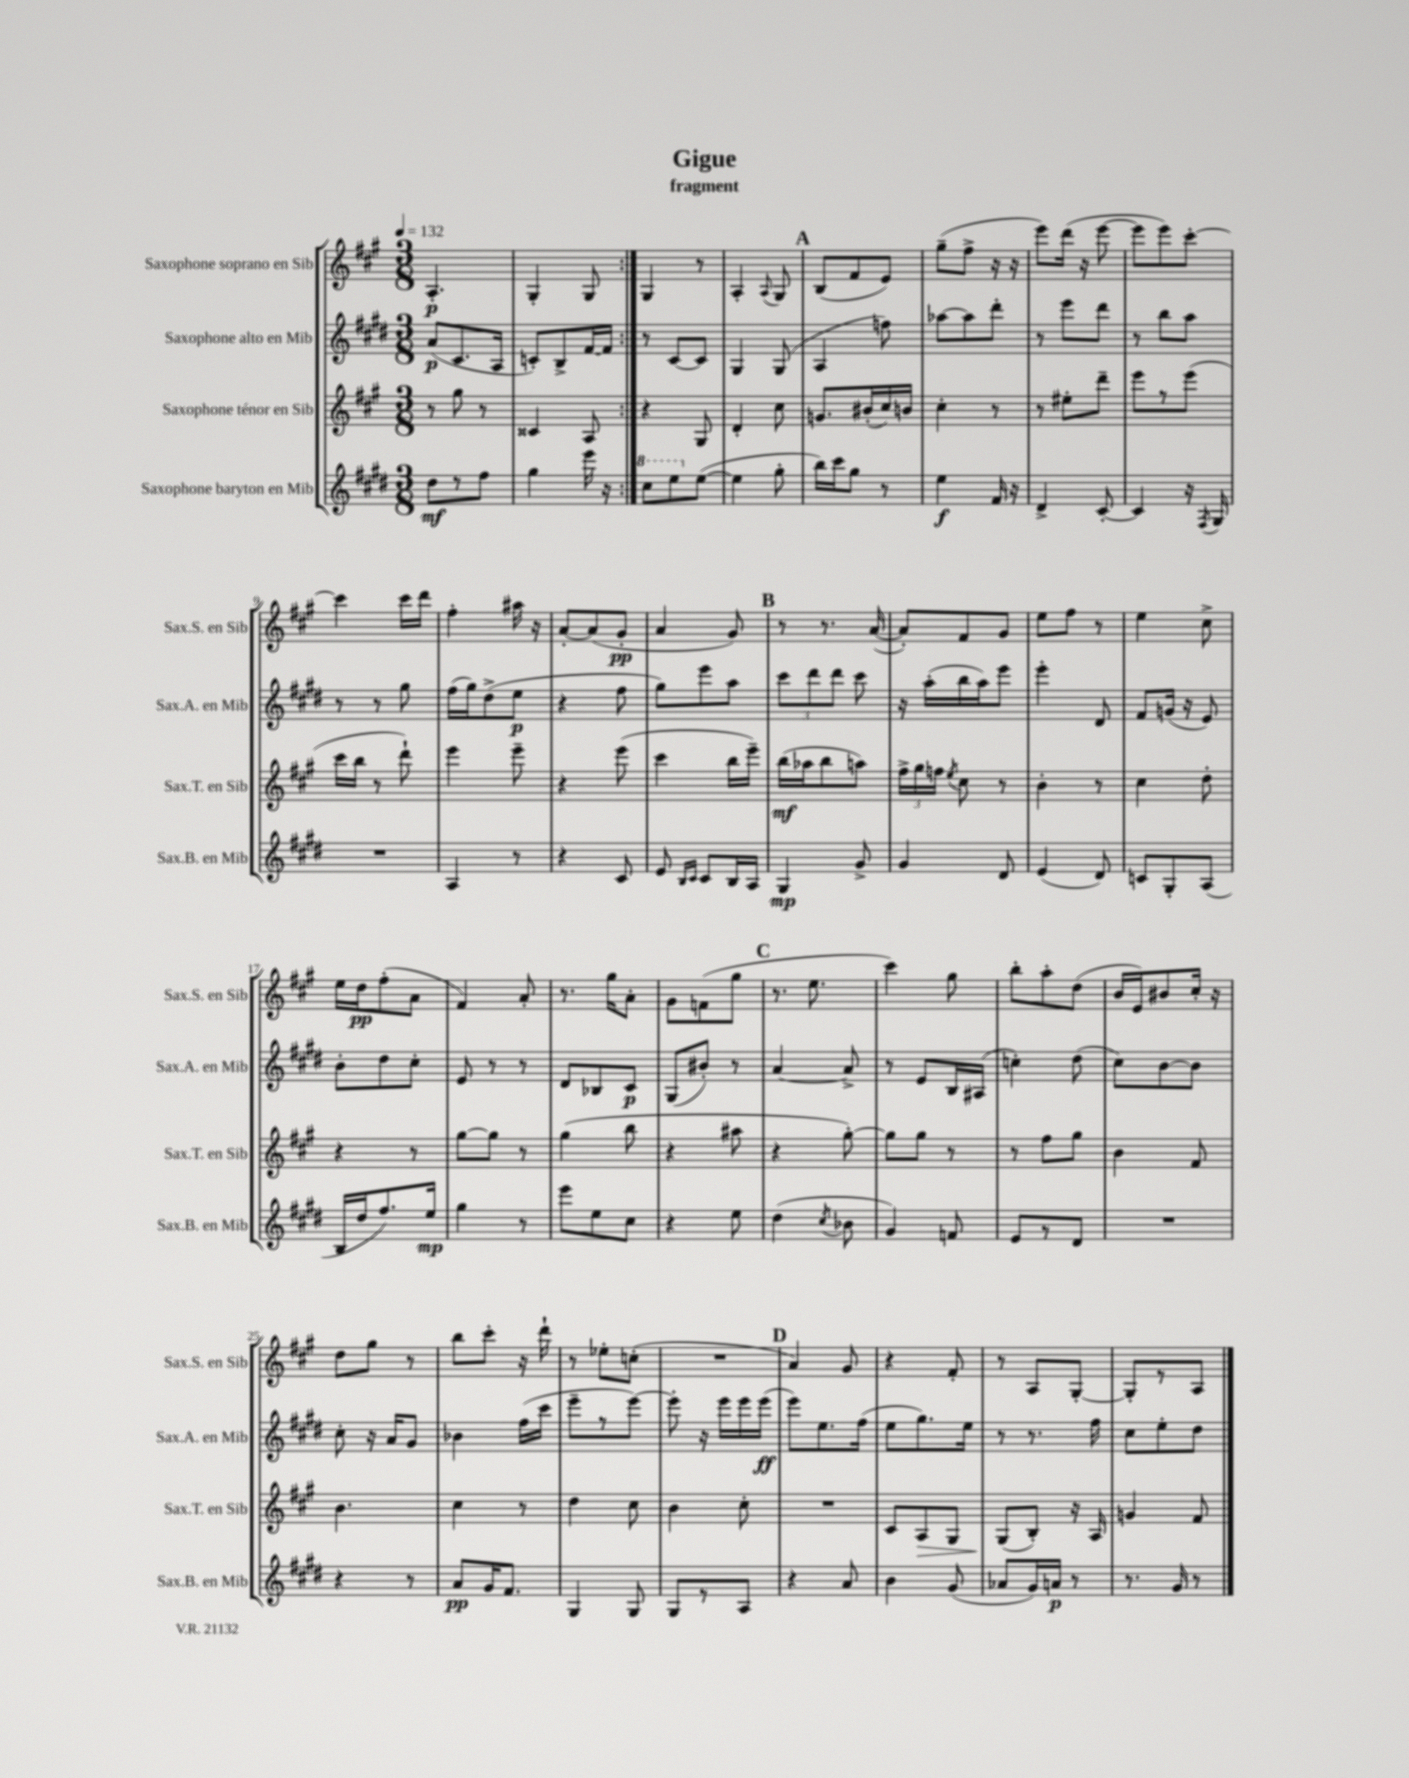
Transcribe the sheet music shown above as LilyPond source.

\header { title = "Gigue" subtitle = "fragment" }
<<
\new StaffGroup <<
\new Staff = "s0" \with { instrumentName = "Saxophone soprano en Sib" shortInstrumentName = "Sax.S. en Sib" } {
    \clef treble \key a \major \numericTimeSignature \time 3/8 \tempo 4 = 132
    \autoBeamOff \repeat volta 2 { a4.-.\p |
    gis4-. gis8 | }
    gis4 r8 |
    a4-. \appoggiatura { a8 } gis8 |
    \mark \markup { \bold "A" } b8[( fis'8 e'8]) |
    gis''8[--( fis''8]-> r16 r16 |
    e'''8[) d'''16]( r16 e'''8~ |
    e'''8[ e'''8) cis'''8]~-. |
    cis'''4 cis'''16[ d'''16] |
    fis''4-. ais''16 r16 |
    a'8[~-. a'8( gis'8]-.\pp |
    a'4 gis'8) |
    \mark \markup { \bold "B" } r8 r8. a'16~( |
    a'8[-.) fis'8 gis'8] |
    e''8[ fis''8] r8 |
    e''4 cis''8-> |
    e''16[ d''16\pp fis''8-.( a'8] |
    fis'4) a'8-. |
    r8. gis''16[ a'8]-. |
    gis'8[ f'8( gis''8] |
    \mark \markup { \bold "C" } r8. e''8. |
    cis'''4) gis''8 |
    b''8[-. a''8-. d''8]( |
    b'16[ e'16) bis'8 cis''16]-. r16 |
    d''8[ gis''8] r8 |
    b''8[ cis'''8]-. r16 d'''16-! |
    r8 ees''8[-. c''8]-.( |
    R4. |
    \mark \markup { \bold "D" } a'4) gis'8 |
    r4 fis'8-. |
    r8 a8[ gis8]~-. |
    gis8[-. r8 a8] \bar "|." |
}
\new Staff = "s1" \with { instrumentName = "Saxophone alto en Mib" shortInstrumentName = "Sax.A. en Mib" } {
    \clef treble \key e \major \numericTimeSignature \time 3/8
    \autoBeamOff \repeat volta 2 { a'8[\p( cis'8. a16] |
    c'8[-.) b8-> fis'16~ fis'16] | }
    r8 cis'8[~ cis'8] |
    gis4 gis8( |
    \mark \markup { \bold "A" } a4 f''8) |
    aes''8[~ aes''8 dis'''8]-. |
    r8 e'''8[ dis'''8] |
    r8 b''8[ a''8] |
    r8 r8 gis''8 |
    fis''16[( gis''16) dis''8->( e''8]\p |
    r4 fis''8 |
    gis''8[) e'''8 a''8] |
    \mark \markup { \bold "B" } \tuplet 3/2 { cis'''8[ dis'''8 dis'''8] } cis'''8 |
    r16 a''16[-.( b''16 a''16) e'''8] |
    e'''4-. dis'8 |
    fis'8[ g'16]( r16 e'8) |
    b'8[-. dis''8 cis''8]-. |
    e'8 r8 r8 |
    dis'8[ bes8 cis'8]\p |
    gis8[( bis'8]-.) r8 |
    \mark \markup { \bold "C" } a'4~ a'8-> |
    r8 e'8[ b16 ais16]( |
    c''4-.) dis''8( |
    cis''8[) b'8~ b'8] |
    cis''8-. r16 a'16[ gis'8] |
    bes'4 fis''16[( cis'''16] |
    e'''8[-- r8 e'''8]~) |
    e'''8-. r16 e'''16[ e'''16 e'''16]\ff( |
    \mark \markup { \bold "D" } e'''8[) e''8. fis''16]( |
    e''8[ gis''8.) e''16] |
    r8 r8. fis''16 |
    cis''8[ e''8-. dis''8] \bar "|." |
}
\new Staff = "s2" \with { instrumentName = "Saxophone ténor en Sib" shortInstrumentName = "Sax.T. en Sib" } {
    \clef treble \key a \major \numericTimeSignature \time 3/8
    \autoBeamOff \repeat volta 2 { r8 gis''8 r8 |
    cisis'4 a8 | }
    r4 gis8 |
    d'4-. cis''8 |
    \mark \markup { \bold "A" } g'8.[ bis'16-.( cis''16) b'16] |
    cis''4-. r8 |
    r8 eis''8[-. d'''8]-- |
    e'''8[ r8 e'''8]( |
    cis'''16[ b''16] r8 d'''8-!) |
    e'''4 e'''8-- |
    r4 e'''8( |
    cis'''4 b''16[ e'''16]--) |
    \mark \markup { \bold "B" } b''16[\mf( aes''16 b''8 a''8]) |
    \tuplet 3/2 { fis''16[-> gis''16 f''16] } \acciaccatura { e''8 } cis''8 r8 |
    b'4-. r8 |
    cis''4 d''8-. |
    r4 r8 |
    gis''8[~ gis''8] r8 |
    gis''4( b''8 |
    r4 ais''8 |
    \mark \markup { \bold "C" } r4 gis''8~-.) |
    gis''8[ gis''8] r8 |
    r8 fis''8[ gis''8] |
    b'4 fis'8 |
    b'4. |
    cis''4 r8 |
    d''4 cis''8 |
    b'4 cis''8-. |
    \mark \markup { \bold "D" } R4. |
    cis'8[ a8\> gis8] |
    gis8[\!( b8]-.) r16 a16 |
    g'4 fis'8 \bar "|." |
}
\new Staff = "s3" \with { instrumentName = "Saxophone baryton en Mib" shortInstrumentName = "Sax.B. en Mib" } {
    \clef treble \key e \major \numericTimeSignature \time 3/8
    \autoBeamOff \repeat volta 2 { dis''8[\mf r8 fis''8] |
    gis''4 e'''16 r16 | }
    \ottava #1 cis'''8[ e'''8 \ottava #0 e''8]~( |
    e''4 gis''8-. |
    \mark \markup { \bold "A" } b''16[) cis'''16 gis''8] r8 |
    e''4\f fis'16 r16 |
    dis'4-> cis'8~-. |
    cis'4 r16 \acciaccatura { fis8 } gis16 |
    R4. |
    a4 r8 |
    r4 cis'8 |
    e'8 \grace { b16[ cis'16] } cis'8[ b16 a16] |
    \mark \markup { \bold "B" } gis4\mp gis'8-> |
    gis'4 dis'8 |
    e'4( dis'8) |
    c'8[ gis8-. a8]( |
    b16[ dis''16 fis''8.) e''16]\mp |
    gis''4 r8 |
    e'''8[ e''8 cis''8] |
    r4 e''8 |
    \mark \markup { \bold "C" } dis''4( \acciaccatura { cis''8 } bes'8 |
    gis'4) f'8 |
    e'8[ r8 dis'8] |
    R4. |
    r4 r8 |
    a'8[\pp gis'16 fis'8.] |
    gis4 gis8 |
    gis8[ r8 a8] |
    \mark \markup { \bold "D" } r4 a'8 |
    b'4 gis'8( |
    aes'8[ gis'16) a'16]\p r8 |
    r8. gis'16 r8 \bar "|." |
}
>>
>>
